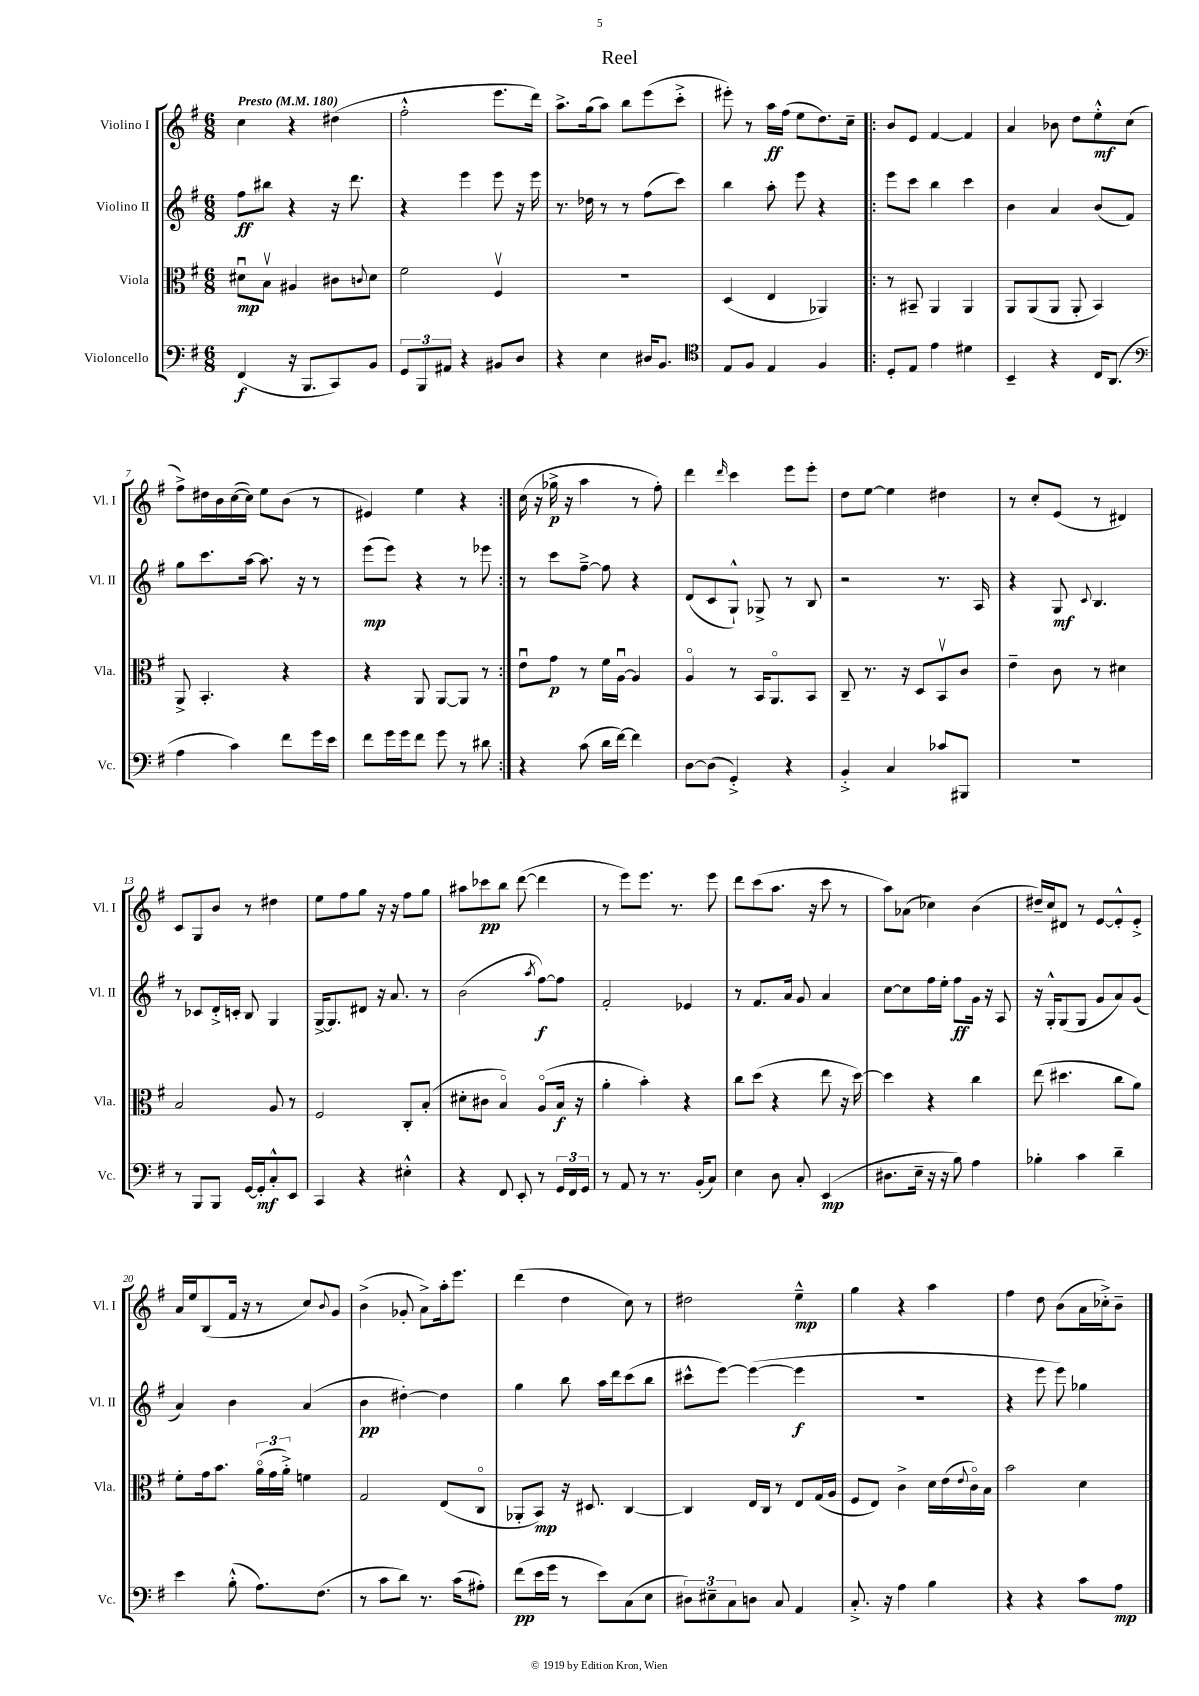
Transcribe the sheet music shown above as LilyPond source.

\header { title = "Reel" }
<<
\new StaffGroup <<
\new Staff = "s0" \with { instrumentName = "Violino I" shortInstrumentName = "Vl. I" } {
    \clef treble \key g \major \numericTimeSignature \time 6/8 \tempo "Presto" 4 = 180
    c''4 r4 dis''4( |
    fis''2-.-^ e'''8. d'''16) |
    a''8.-> g''16( a''8) b''8 e'''8( c'''8-.-> |
    eis'''8-.) r8 a''16\ff fis''16( e''8 d''8.) c''16-- |
    \repeat volta 2 { b'8 e'8 fis'4~ fis'4 |
    a'4 bes'8 d''8 e''8-.-^\mf c''8( |
    fis''8->) dis''16 b'16 c''16~( c''16) e''8 b'8( r8 |
    eis'4) e''4 r4 | }
    c''16( r16 ges''16->\p r16 a''4 r8 fis''8-.) |
    d'''4 \grace { d'''16 } c'''4 e'''8 e'''8-. |
    d''8 e''8~ e''4 dis''4 |
    r8 c''8-. e'8( r8 dis'4) |
    c'8 g8 b'8 r8 dis''4 |
    e''8 fis''8 g''8 r16 r16 fis''8 g''8 |
    ais''8 ces'''8\pp b''8 d'''8~( d'''4 |
    r8 e'''8) e'''8. r8. e'''8 |
    d'''8 c'''8( a''8. r16 c'''8 r8 |
    a''8) aes'8( ces''4) b'4( |
    dis''16--) c''16 dis'8 r8 e'8~ e'8-.-^ e'8-.-> |
    a'16 e''16 b8( fis'16 r16 r8 c''8) \appoggiatura { b'8 } g'8 |
    b'4->( ges'8-. a'8->) a''16-. e'''8. |
    d'''4( d''4 c''8) r8 |
    dis''2 e''4---^\mp |
    g''4 r4 a''4 |
    fis''4 d''8 b'8( a'16 ces''16-.->) b'8-- \bar "|." |
}
\new Staff = "s1" \with { instrumentName = "Violino II" shortInstrumentName = "Vl. II" } {
    \clef treble \key g \major \numericTimeSignature \time 6/8
    fis''8\ff bis''8 r4 r16 d'''8. |
    r4 e'''4 e'''8 r16 e'''16 |
    r8. des''16 r8 r8 fis''8( c'''8) |
    b''4 a''8-. e'''8 r4 |
    \repeat volta 2 { e'''8 c'''8 b''4 c'''4 |
    b'4 a'4 b'8( fis'8) |
    g''8 c'''8. a''16~ a''8. r16 r8 |
    e'''8\mp( e'''8) r4 r8 ees'''8 | }
    r8 c'''8 fis''8~---> fis''8 r4 |
    d'8( c'8 g8-!-^) ges8-> r8 b8 |
    r2 r8. a16 |
    r4 g8\mf \appoggiatura { c'8 } b4. |
    r8 ces'8 d'16-.-> c'16-. b8 g4 |
    g16~-> g8. dis'8 r16 a'8. r8 |
    b'2( \acciaccatura { a''8 } fis''8~\f) fis''8 |
    fis'2-. ees'4 |
    r8 fis'8. a'16 g'8 a'4 |
    c''8~ c''8 fis''16 e''16-. fis''8\ff g'16 r16 a8 |
    r16 g16-.-^ g8( g8 g'8 a'8) g'8( |
    a'4) b'4 a'4( |
    b'4\pp dis''4~-.) dis''4 |
    g''4 b''8 a''16 d'''16 c'''8( b''8 |
    cis'''8-^ e'''8~) e'''4~( e'''4\f |
    r2. |
    r4 e'''8 e'''8) ges''4 \bar "|." |
}
\new Staff = "s2" \with { instrumentName = "Viola" shortInstrumentName = "Vla." } {
    \clef alto \key g \major \numericTimeSignature \time 6/8
    dis'8\downbow\mp b8\upbow ais4 cis'8 \appoggiatura { c'8 } dis'8 |
    fis'2 fis4\upbow |
    R2. |
    d4( e4 aes,4) |
    \repeat volta 2 { r8 bis,8-- a,4 a,4 |
    a,8 a,8( a,8 a,8-. b,4) |
    a,8-> b,4.-. r4 |
    r4 a,8 a,8~ a,8 r8 | }
    e'8\downbow g'8\p r8 fis'16 a16~\downbow a4 |
    a4\flageolet r8 b,16 a,8.\flageolet b,8 |
    c8-- r8. r16 d8 b,8\upbow c'8 |
    e'4-- c'8 r8 dis'4 |
    b2 a8 r8 |
    fis2 c8-. b8-.( |
    dis'8-. cis'8 b4\flageolet) a8\flageolet( b16\f r16 |
    a'4-. b'4-.) r4 |
    c''8 d''8( r4 e''8 r16 d''16~) |
    d''4 r4 c''4 |
    e''8( dis''4. c''8 a'8) |
    fis'8-. g'16 b'8. \tuplet 3/2 { a'16\flageolet( g'16 a'16-.->) } f'4 |
    g2 e8( c8\flageolet |
    aes,8-. b,8\mp) r16 dis8. c4~ |
    c4 e16 c16 r8 e8 g16( a16 |
    fis8 e8) c'4-> d'16 e'16( \appoggiatura { e'8 } c'16\flageolet) b16 |
    b'2 d'4 \bar "|." |
}
\new Staff = "s3" \with { instrumentName = "Violoncello" shortInstrumentName = "Vc." } {
    \clef bass \key g \major \numericTimeSignature \time 6/8
    fis,4\f( r16 b,,8. c,8) b,8 |
    \tuplet 3/2 { g,8 b,,8 ais,8 } r4 bis,8 d8 |
    r4 e4 dis16 b,8. |
    \clef tenor e8 fis8 e4 fis4 |
    \repeat volta 2 { d8-. e8 e'4 dis'4 |
    b,4-- r4 c16 a,8.( |
    \clef bass a4 c'4) fis'8 g'16 e'16 |
    fis'8 g'16 g'16 fis'8 g'8 r8 dis'8 | }
    r4 c'8( d'16 fis'16~) fis'4 |
    d8~ d8( g,4-.->) r4 |
    b,4-.-> c4 ces'8 bis,,8 |
    R2. |
    r8 b,,8 b,,8 g,16~ g,16-.\mf c8-.-^ e,8 |
    c,4 r4 eis4-.-^ |
    r4 fis,8 e,8-. r8 \tuplet 3/2 { g,16 fis,16 g,16 } |
    r8 a,8 r8 r8. b,16-.( c8) |
    e4 d8 c8-. e,4\mp( |
    dis8. e16-- r16 r16 b8) a4 |
    bes4-. c'4 d'4-- |
    e'4 b8-.-^( a8.) fis8.( |
    r8 c'8 d'8) r8. c'16( ais8-.) |
    fis'8\pp( e'16 g'16 r8 e'8) c8( e8 |
    \tuplet 3/2 { dis8) eis8-- c8 } d8 c8 a,4 |
    c8.-.-> r16 a4 b4 |
    r4 r4 c'8 a8\mp \bar "|." |
}
>>
>>
